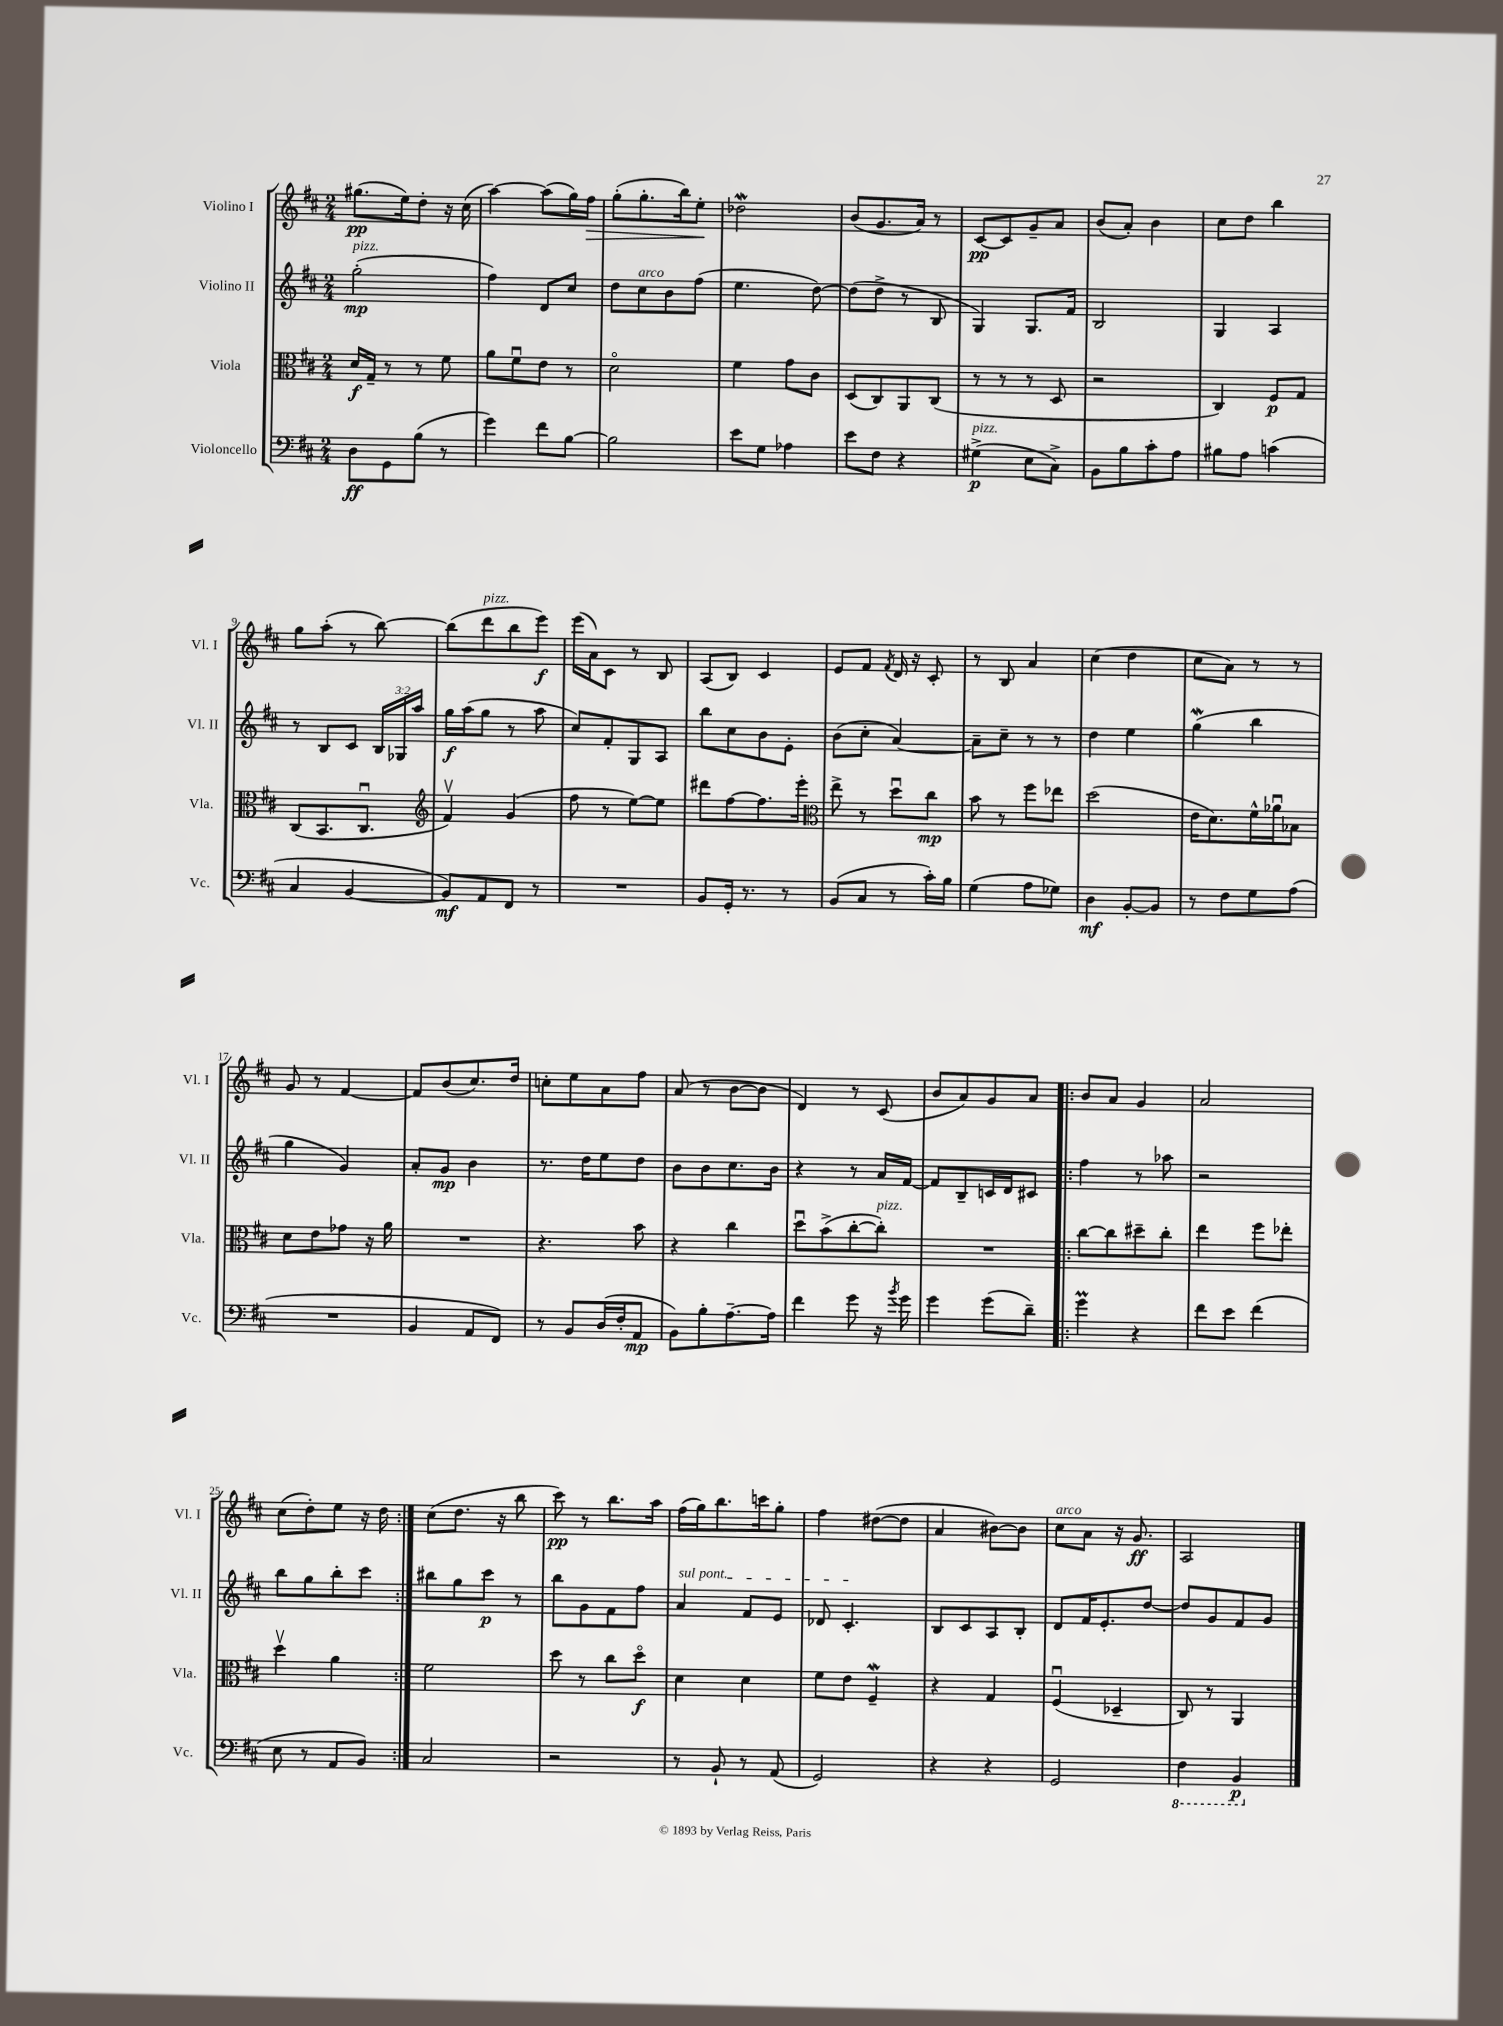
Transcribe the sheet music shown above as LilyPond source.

<<
\new StaffGroup <<
\new Staff = "s0" \with { instrumentName = "Violino I" shortInstrumentName = "Vl. I" } {
    \clef treble \key d \major \numericTimeSignature \time 2/4
    \autoBeamOff gis''8.[\pp( e''16) d''8]-. r16 cis''16( |
    a''4~) a''8[( g''16) fis''16]\> |
    g''8[-.( g''8.-. b''16) e''8]-.\! |
    des''2\mordent |
    b'8[( g'8. a'16]) r8 |
    cis'8[~\pp cis'8 g'8-- a'8] |
    b'8[( a'8]-.) b'4 |
    cis''8[ d''8] b''4 |
    g''8[ a''8]-.( r8 b''8~) |
    b''8[( d'''8^\markup { \italic "pizz." } b''8 e'''8]\f) |
    e'''16[( a'16) cis'8] r8 b8 |
    a8[( b8]) cis'4 |
    e'8[ fis'8] \acciaccatura { fis'8 } d'16 r16 cis'8-. |
    r8 b8 a'4 |
    cis''4( d''4 |
    cis''8[ a'8]) r8 r8 |
    g'8 r8 fis'4~ |
    fis'8[ b'8( cis''8.) d''16] |
    c''8[-. e''8 a'8 fis''8] |
    a'8( r8 b'8[~ b'8] |
    d'4) r8 cis'8( |
    b'8[ a'8) g'8 a'8] |
    \repeat volta 2 { b'8[ a'8] g'4 |
    a'2 |
    cis''8[( d''8-.) e''8] r16 d''16 | }
    cis''8[( d''8.] r16 b''8 |
    cis'''8\pp) r8 b''8.[ a''16] |
    fis''16[( g''16) b''8. c'''16 g''8]-. |
    fis''4 dis''8[~( dis''8] |
    a'4 bis'8[~) bis'8] |
    cis''8[^\markup { \italic "arco" } a'8] r16 g'8.\ff |
    a2 \bar "|." |
}
\new Staff = "s1" \with { instrumentName = "Violino II" shortInstrumentName = "Vl. II" } {
    \clef treble \key d \major \numericTimeSignature \time 2/4 \override Staff.TupletNumber.text = #tuplet-number::calc-fraction-text
    \autoBeamOff g''2-.\mp^\markup { \italic "pizz." }( |
    fis''4) d'8[ cis''8] |
    d''8[ cis''8^\markup { \italic "arco" } b'8 fis''8]( |
    e''4. d''8~) |
    d''8[( d''8]-> r8 b8 |
    g4) g8.[ fis'16] |
    b2 |
    g4 a4 |
    r8 b8[ cis'8] \tuplet 3/2 { b16[ ges16 a''16] } |
    g''16[\f a''16( g''8] r8 a''8 |
    cis''8[) fis'8-. g8 a8] |
    b''8[ cis''8 b'8 e'8]-. |
    b'8[( cis''8]-. a'4~) |
    a'8[-- cis''8]-- r8 r8 |
    d''4 e''4 |
    g''4\mordent( b''4 |
    g''4 g'4) |
    a'8[-. g'8]\mp b'4 |
    r8. d''16[ e''8 d''8] |
    b'8[ b'8 cis''8. b'16] |
    r4 r8 a'16[ fis'16]~ |
    fis'8[ b8-- c'16 d'16 cis'8] |
    \repeat volta 2 { fis''4 r8 aes''8 |
    r2 |
    b''8[ g''8 b''8-. cis'''8] | }
    bis''8[ g''8 cis'''8]\p r8 |
    b''8[ g'8 fis'8 fis''8] |
    \once \override TextSpanner.bound-details.left.text = \markup { \italic "sul pont." } a'4\startTextSpan fis'8[ e'8] |
    des'8 cis'4.-.\stopTextSpan |
    b8[ cis'8 a8 b8]-. |
    d'8[ fis'16 e'8.-. d''8]~ |
    d''8[ g'8 fis'8 g'8] \bar "|." |
}
\new Staff = "s2" \with { instrumentName = "Viola" shortInstrumentName = "Vla." } {
    \clef alto \key d \major \numericTimeSignature \time 2/4
    \autoBeamOff d'16[\f g16]-- r8 r8 fis'8 |
    a'8[ fis'8\downbow e'8] r8 |
    d'2\flageolet |
    fis'4 g'8[ cis'8] |
    d8[( cis8) a,8 cis8]( |
    r8 r8 r8 d8 |
    r2 |
    cis4) fis8[\p g8] |
    cis8[( b,8. cis8.]\downbow |
    \clef treble fis'4\upbow) g'4( |
    fis''8 r8 e''8[~) e''8] |
    dis'''8[ fis''8~ fis''8. e'''16]-. |
    \clef alto e''8-> r8 d''8[\downbow cis''8]\mp |
    b'8 r8 fis''8[ ees''8] |
    d''2( |
    e'16[ d'8.) fis'16-^ aes'16\downbow bes8] |
    d'8[ e'8 ges'8] r16 a'16 |
    R2 |
    r4. b'8 |
    r4 cis''4 |
    d''8[\downbow b'8->( cis''8~-. cis''8]-.^\markup { \italic "pizz." }) |
    R2 |
    \repeat volta 2 { cis''8[~ cis''8 dis''8-- cis''8]-. |
    e''4 fis''8[ ees''8]-. |
    d''4\upbow a'4 | }
    fis'2 |
    d''8 r8 cis''8[ d''8]\flageolet\f |
    d'4 d'4 |
    fis'8[ e'8] fis4--\mordent |
    r4 g4 |
    fis4\downbow( des4-- |
    cis8) r8 a,4 \bar "|." |
}
\new Staff = "s3" \with { instrumentName = "Violoncello" shortInstrumentName = "Vc." } {
    \clef bass \key d \major \numericTimeSignature \time 2/4
    \autoBeamOff d8[\ff g,8 b8]( r8 |
    g'4) fis'8[ b8]~ |
    b2 |
    e'8[ g8] aes4 |
    e'8[ fis8] r4 |
    gis4->\p^\markup { \italic "pizz." }( e8[ cis8]->) |
    b,8[ b8 cis'8-. a8] |
    bis8[ a8] c'4( |
    cis4 b,4~ |
    b,8[\mf) a,8 fis,8] r8 |
    R2 |
    b,8[ g,16]-. r8. r8 |
    b,8[( cis8] r8 cis'16[-.) b16] |
    g4( a8[ ges8]) |
    d4\mf b,8[~-. b,8] |
    r8 fis8[ g8 a8]( |
    R2 |
    b,4 a,8[ fis,8]) |
    r8 b,8[ d16( fis16-. a,8]\mp |
    b,8[) b8-. a8.~-- a16] |
    fis'4 g'8 r16 \acciaccatura { b'8 } g'16 |
    g'4 g'8[( d'8]--) |
    \repeat volta 2 { g'4\prall r4 |
    fis'8[ e'8] fis'4( |
    e8 r8 a,8[ b,8]) | }
    cis2 |
    r2 |
    r8 b,8-! r8 a,8( |
    g,2) |
    r4 r4 |
    g,2 |
    \ottava #-1 fis,4 b,,4\p \ottava #0 \bar "|." |
}
>>
>>
